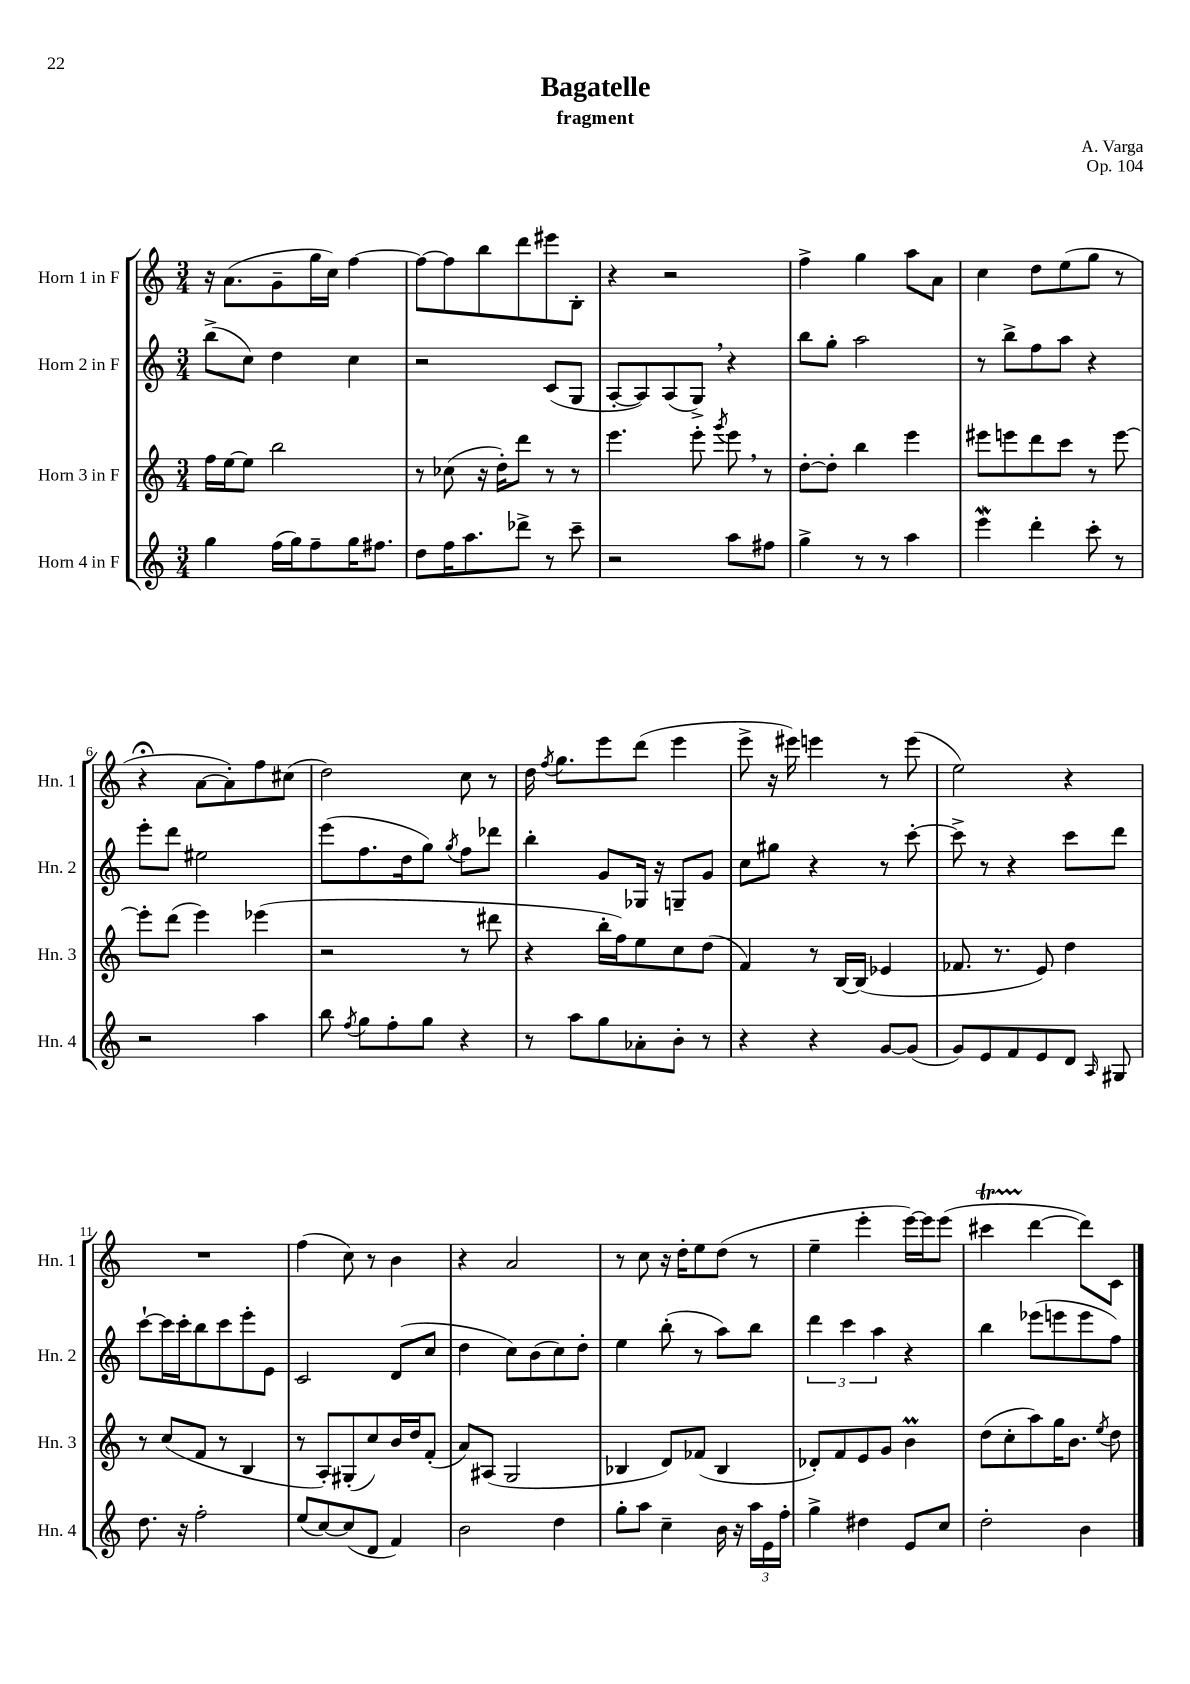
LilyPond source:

\header { title = "Bagatelle" composer = "A. Varga" subtitle = "fragment" opus = "Op. 104" }
<<
\new StaffGroup <<
\new Staff = "s0" \with { instrumentName = "Horn 1 in F" shortInstrumentName = "Hn. 1" } {
    \clef treble \key c \major \numericTimeSignature \time 3/4
    \autoBeamOff r16 a'8.[( g'8-- g''16 c''16]) f''4~ |
    f''8[~ f''8 b''8 d'''8 eis'''8 b8]-. |
    r4 r2 |
    f''4-> g''4 a''8[ a'8] |
    c''4 d''8[ e''8( g''8] r8 |
    r4\fermata a'8[~ a'8-.) f''8 cis''8]( |
    d''2) c''8 r8 |
    d''16 \acciaccatura { f''8 } g''8.[ e'''8 d'''8]( e'''4 |
    e'''8-> r16 eis'''16) e'''4 r8 e'''8( |
    e''2) r4 |
    R2. |
    f''4( c''8) r8 b'4 |
    r4 a'2 |
    r8 c''8 r16 d''16[-. e''8 d''8]( r8 |
    e''4-- e'''4-. e'''16[~) e'''16 e'''8]( |
    cis'''4\startTrillSpan d'''4~\stopTrillSpan d'''8[) c'8] \bar "|." |
}
\new Staff = "s1" \with { instrumentName = "Horn 2 in F" shortInstrumentName = "Hn. 2" } {
    \clef treble \key c \major \numericTimeSignature \time 3/4
    \autoBeamOff b''8[->( c''8]) d''4 c''4 |
    r2 c'8[( g8] |
    a8[~-. a8) a8( g8]->) \breathe r4 |
    b''8[ g''8]-. a''2 |
    r8 b''8[-> f''8 a''8] r4 |
    e'''8[-. d'''8] eis''2 |
    e'''8[( f''8. d''16 g''8]) \acciaccatura { g''8 } f''8[ des'''8] |
    b''4-. g'8[ ges16] r16 g8[-- g'8] |
    c''8[ gis''8] r4 r8 c'''8~-. |
    c'''8-> r8 r4 c'''8[ d'''8] |
    c'''8[~-! c'''16 c'''16-. b''8 c'''8 e'''8-. e'8] |
    c'2 d'8[( c''8] |
    d''4 c''8[) b'8( c''8) d''8]-. |
    e''4 b''8-.( r8 a''8[) b''8] |
    \tuplet 3/2 { d'''4 c'''4 a''4 } r4 |
    b''4 ees'''8[( e'''8 e'''8 f''8]) \bar "|." |
}
\new Staff = "s2" \with { instrumentName = "Horn 3 in F" shortInstrumentName = "Hn. 3" } {
    \clef treble \key c \major \numericTimeSignature \time 3/4
    \autoBeamOff f''16[ e''16~ e''8] b''2 |
    r8 ces''8( r16 d''16[-.) d'''8] r8 r8 |
    e'''4. e'''8-. \acciaccatura { g'''8 } e'''8 \breathe r8 |
    d''8[~-. d''8]-. b''4 e'''4 |
    eis'''8[ e'''8 d'''8 c'''8] r8 e'''8~ |
    e'''8[-. d'''8]( e'''4) ees'''4( |
    r2 r8 dis'''8 |
    r4 b''16[-. f''16) e''8 c''8 d''8]( |
    f'4) r8 b16[~ b16]( ees'4 |
    fes'8. r8. e'8) d''4 |
    r8 c''8[( f'8] r8 b4 |
    r8 a8[-.) gis8-.( c''8) b'16 d''16 f'8]-.( |
    a'8[) ais8]( g2 |
    bes4 d'8[) fes'8]( bes4 |
    des'8[-.) f'8 e'8 g'8] b'4\prall |
    d''8[( c''8-. a''8) g''16 b'8.] \acciaccatura { e''8 } d''8 \bar "|." |
}
\new Staff = "s3" \with { instrumentName = "Horn 4 in F" shortInstrumentName = "Hn. 4" } {
    \clef treble \key c \major \numericTimeSignature \time 3/4
    \autoBeamOff g''4 f''16[( g''16) f''8-- g''16 fis''8.] |
    d''8[ f''16 a''8. des'''8]-> r8 c'''8-- |
    r2 a''8[ fis''8] |
    g''4-> r8 r8 a''4 |
    e'''4\mordent d'''4-. c'''8-. r8 |
    r2 a''4 |
    b''8 \acciaccatura { f''8 } g''8[ f''8-. g''8] r4 |
    r8 a''8[ g''8 aes'8-. b'8]-. r8 |
    r4 r4 g'8[~ g'8]( |
    g'8[) e'8 f'8 e'8 d'8] \grace { a16 } gis8 |
    d''8. r16 f''2-. |
    e''8[( c''8~) c''8( d'8] f'4) |
    b'2 d''4 |
    g''8[-. a''8] c''4-- b'16 r16 \tuplet 3/2 { a''16[ e'16 f''16]-. } |
    g''4-> dis''4 e'8[ c''8] |
    d''2-. b'4 \bar "|." |
}
>>
>>
